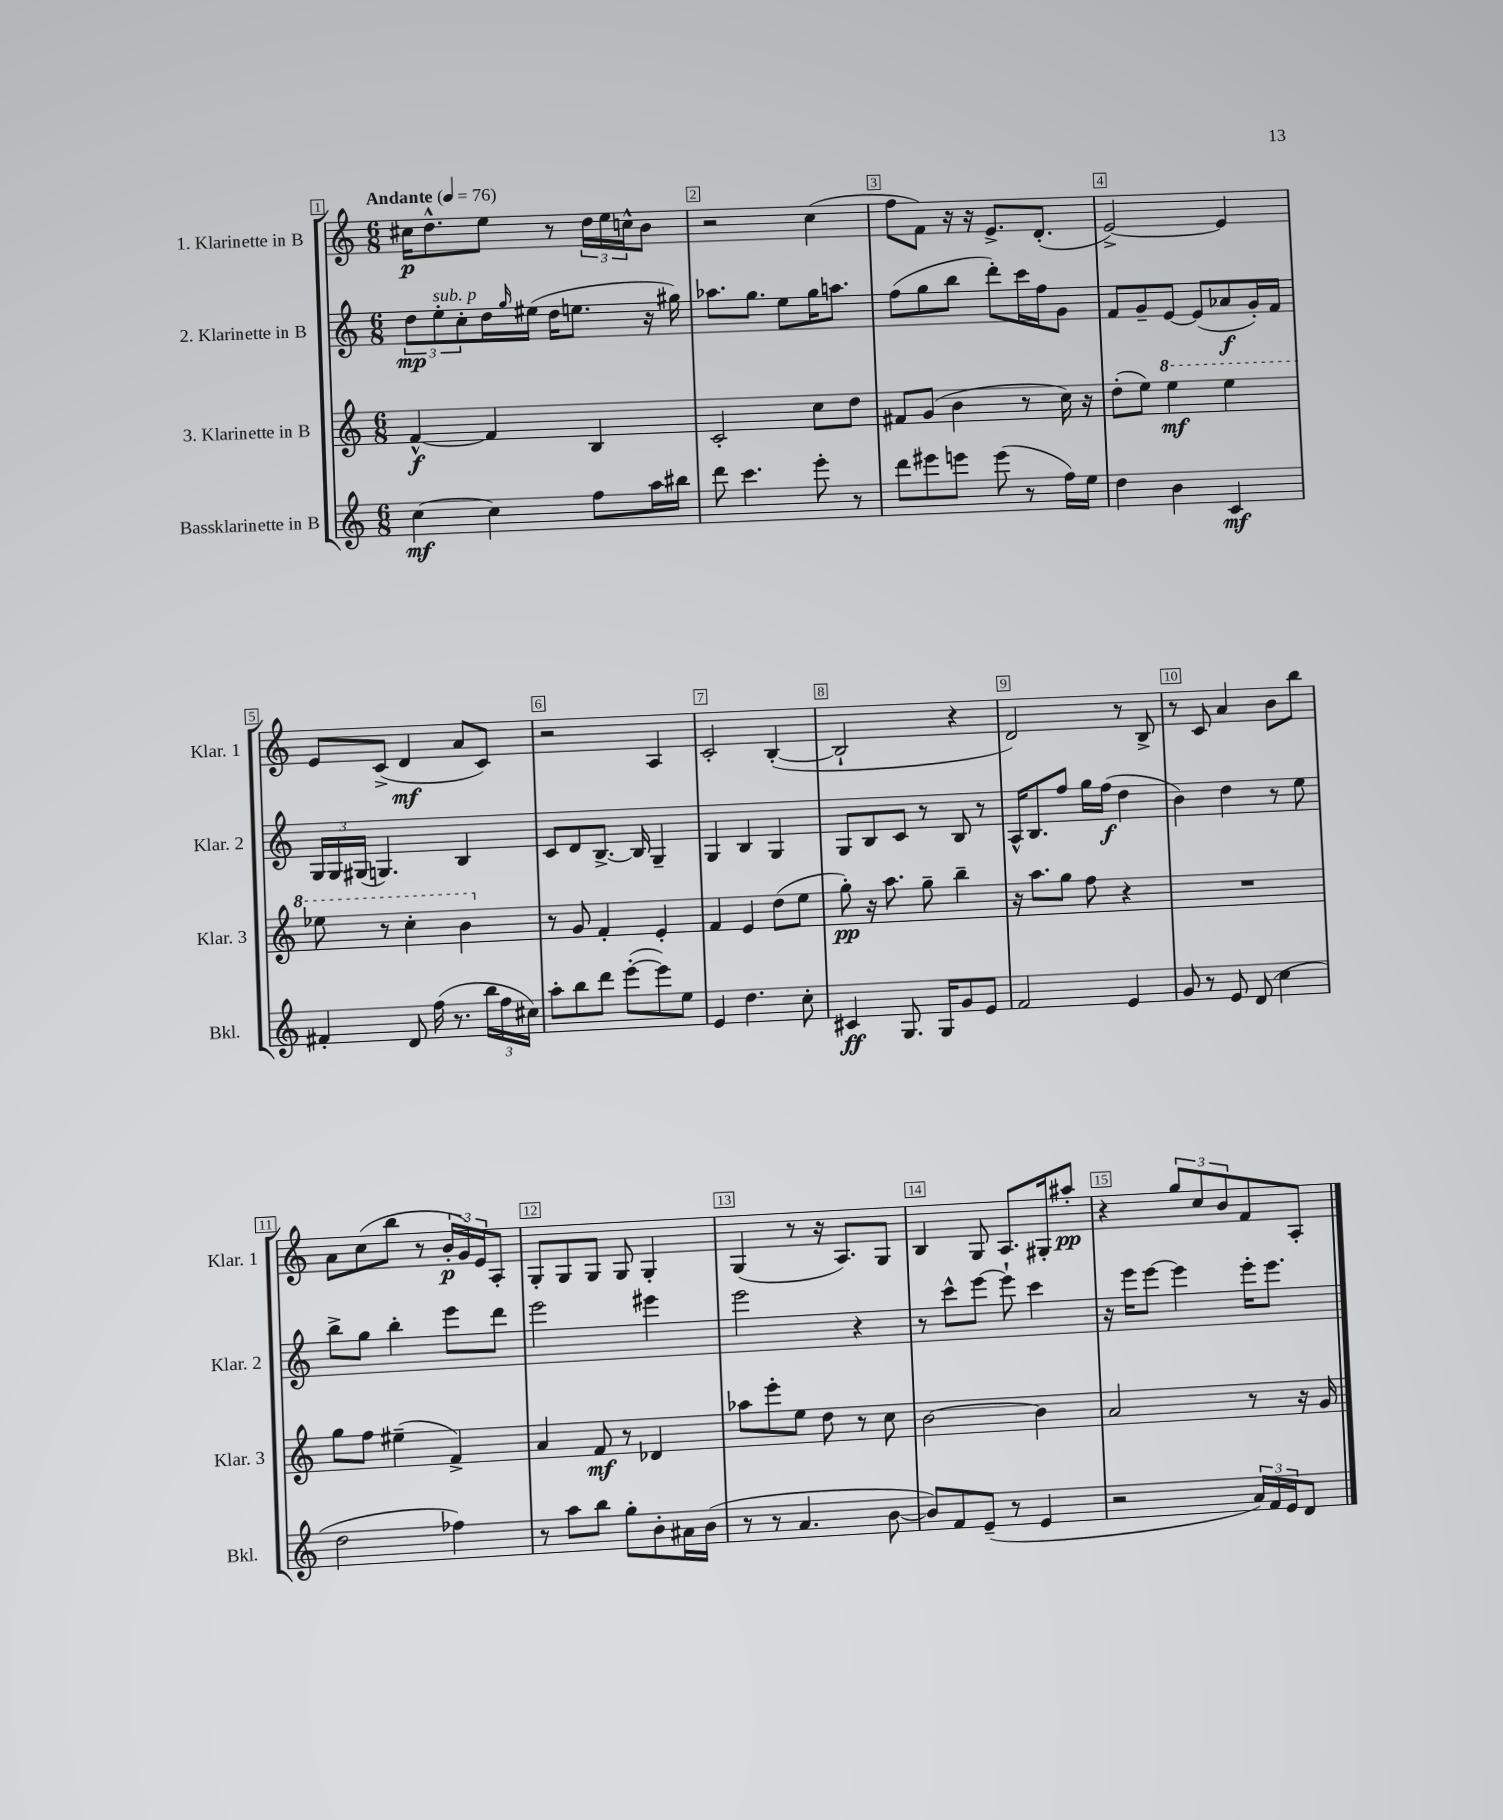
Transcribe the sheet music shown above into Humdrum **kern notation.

**kern	**dynam	**kern	**dynam	**kern	**dynam	**kern	**dynam
*part4	*part4	*part3	*part3	*part2	*part2	*part1	*part1
*staff4	*staff4	*staff3	*staff3	*staff2	*staff2	*staff1	*staff1
*I"Bassklarinette in B	*	*I"3. Klarinette in B	*	*I"2. Klarinette in B	*	*I"1. Klarinette in B	*
*I'Bkl.	*	*I'Klar. 3	*	*I'Klar. 2	*	*I'Klar. 1	*
*clefG2	*	*clefG2	*	*clefG2	*	*clefG2	*
*k[]	*	*k[]	*	*k[]	*	*k[]	*
*M6/8	*	*M6/8	*	*M6/8	*	*M6/8	*
*MM76	*	*MM76	*	*MM76	*	*MM76	*
=1	=1	=1	=1	=1	=1	=1	=1
!	!	!	!	!	!	!LO:TX:a:B:t=Andante	!
[4cc\	mf	[4f^^/	f	12dd\L	mp	16cc#X\KL	p
.	.	.	.	.	.	8.dd^^\	.
!	!	!	!	!LO:TX:a:i:t=sub. p	!	!	!
.	.	.	.	12ee'\	.	.	.
.	.	.	.	12cc'\	.	.	.
4cc\]	.	4f/]	.	16dd\L	.	8ee\J	.
.	.	.	.	16qqgg/	.	.	.
.	.	.	.	(16ee#X\JJ	.	.	.
.	.	.	.	16dd\KL	.	8r	.
.	.	.	.	8.een\J	.	.	.
8ff\L	.	4B/	.	.	.	24dd\LL	.
.	.	.	.	.	.	24ee\	.
.	.	.	.	.	.	24ccn^^\J	.
16aa\L	.	.	.	16r	.	8b\J	.
16bb#X\JJ	.	.	.	16gg#X\)	.	.	.
=2	=2	=2	=2	=2	=2	=2	=2
8ddd\	.	2c'/	.	8.aa-X\L	.	2r	.
4.ccc\	.	.	.	.	.	.	.
.	.	.	.	8.gg\J	.	.	.
.	.	.	.	8ee\L	.	.	.
8eee'\	.	8cc\L	.	16gg\K	.	(4cc\	.
.	.	.	.	8.aan\J	.	.	.
8r	.	8dd\J	.	.	.	.	.
=3	=3	=3	=3	=3	=3	=3	=3
8ddd\L	.	8f#X/L	.	(8ff\L	.	8ff\L	.
8eee#X\	.	(8g/J	.	8gg\	.	8f\J)	.
8eeen\J	.	4b\	.	8bb\J	.	16r	.
.	.	.	.	.	.	16r	.
(8eee\	.	.	.	8ddd'\L)	.	8.e^/L	.
8r	.	8r	.	16ccc\L	.	.	.
.	.	.	.	16ff\J	.	(8.d'/J	.
16ff\LL)	.	16cc\)	.	8g\J	.	.	.
16ee\JJ	.	16r	.	.	.	.	.
=4	=4	=4	=4	=4	=4	=4	=4
4dd\	.	(8dd'\L	.	8f/L	.	[2e^/)	.
.	.	8ee\J)	.	8g~/	.	.	.
*	*	*8va	*	*	*	*	*
4b\	.	4eee\	mf	[8e/J	.	.	.
.	.	.	.	(8e/L]	.	.	.
4c/	mf	4eee\	.	8a-X/	f	4e/]	.
.	.	.	.	16g'/L)	.	.	.
.	.	.	.	16f/JJ	.	.	.
!!LO:LB:g=z
=5	=5	=5	=5	=5	=5	=5	=5
4f#X'/	.	8eee-X\	.	24G/LL	.	8e/L	.
.	.	.	.	24G/	.	.	.
.	.	.	.	(24G#X/JJ	.	.	.
.	.	8r	.	4.Gn/)	.	(8c^/J	.
8d/	.	4ccc'\	.	.	.	4d/	mf
(16ff\	.	.	.	.	.	.	.
8.r	.	.	.	.	.	.	.
.	.	4bb\	.	4B/	.	8a/L	.
24bb\LL	.	.	.	.	.	8c/J)	.
24ff\	.	.	.	.	.	.	.
24cc#X\JJ)	.	.	.	.	.	.	.
=6	=6	=6	=6	=6	=6	=6	=6
*	*	*X8va	*	*	*	*	*
8aa'\L	.	8r	.	8c/L	.	2r	.
8bb\	.	8g/	.	8d/	.	.	.
8ddd\J	.	4f'/	.	[8.B^/J	.	.	.
([8eee'\L	.	.	.	.	.	.	.
.	.	.	.	16B/]	.	.	.
8eee\])	.	4e'/	.	4G~/	.	4A/	.
8ee\J	.	.	.	.	.	.	.
=7	=7	=7	=7	=7	=7	=7	=7
4e/	.	4f/	.	4G/	.	2c'/	.
4.dd\	.	4e/	.	4B/	.	.	.
.	.	(8dd\L	.	4G/	.	([4B'/	.
8cc'\	.	8ee\J	.	.	.	.	.
=8	=8	=8	=8	=8	=8	=8	=8
4c#X/	ff	8gg'\)	pp	8G/L	.	2B`/]	.
.	.	16r	.	8B/	.	.	.
.	.	8.aa\	.	.	.	.	.
8.G/	.	.	.	8c/J	.	.	.
.	.	8gg~\	.	8r	.	.	.
16G/KL	.	.	.	.	.	.	.
8g/	.	4bb~\	.	8B/	.	4r	.
8e/J	.	.	.	8r	.	.	.
=9	=9	=9	=9	=9	=9	=9	=9
2f/	.	16r	.	16A^^/KL	.	2d/)	.
.	.	8.aa\L	.	8.B/	.	.	.
.	.	8gg\J	.	8ff/J	.	.	.
.	.	8ff\	.	16gg\LL	.	.	.
.	.	.	.	(16ff\JJ	f	.	.
4e/	.	4r	.	4dd\	.	8r	.
.	.	.	.	.	.	8B^/	.
=10	=10	=10	=10	=10	=10	=10	=10
8g/	.	2.r	.	4b\)	.	8r	.
8r	.	.	.	.	.	8c/	.
8e/	.	.	.	4dd\	.	4a/	.
(8d/	.	.	.	.	.	.	.
4cc\	.	.	.	8r	.	8b\L	.
.	.	.	.	8ee\	.	8bb\J	.
!!LO:LB:g=z
=11	=11	=11	=11	=11	=11	=11	=11
2dd\	.	8gg\L	.	8bb^\L	.	8a\L	.
.	.	8ff\J	.	8gg\J	.	(8cc\	.
.	.	(4ee#X~\	.	4bb'\	.	8bb\J	.
.	.	.	.	.	.	8r	.
4ff-X\)	.	4f^/)	.	8eee\L	.	24b'/LL	p
.	.	.	.	.	.	24g/)	.
.	.	.	.	.	.	24e/J	.
.	.	.	.	8ddd\J	.	8A'/J	.
=12	=12	=12	=12	=12	=12	=12	=12
8r	.	4a/	.	2eee\	.	8G'/L	.
8aa\L	.	.	.	.	.	8G/	.
8bb\J	.	8f/	mf	.	.	8G/J	.
8gg'\L	.	8r	.	.	.	8G/	.
8b'\	.	4d-X/	.	4eee#X\	.	4G'/	.
16a#X\L	.	.	.	.	.	.	.
(16b\JJ	.	.	.	.	.	.	.
=13	=13	=13	=13	=13	=13	=13	=13
8r	.	8aa-X\L	.	2eee\	.	(4G/	.
8r	.	8eee'\	.	.	.	.	.
4.a/	.	8ee\J	.	.	.	8r	.
.	.	8dd\	.	.	.	16r	.
.	.	.	.	.	.	8.A/L)	.
.	.	8r	.	4r	.	.	.
[8b\	.	8cc\	.	.	.	8G/J	.
=14	=14	=14	=14	=14	=14	=14	=14
8b/L])	.	[2b\	.	8r	.	4B/	.
8f/	.	.	.	8ccc^^\L	.	.	.
(8e~/J	.	.	.	[8eee\J	.	8G/	.
8r	.	.	.	8eee`\]	.	8.A/L	.
4e/	.	4b\]	.	4ccc\	.	.	.
.	.	.	.	.	.	16G#X'/k	.
.	.	.	.	.	.	8aa#X'/J	pp
=15	=15	=15	=15	=15	=15	=15	=15
2r	.	2a/	.	16r	.	4r	.
.	.	.	.	16eee\KL	.	.	.
.	.	.	.	[8eee\J	.	.	.
.	.	.	.	4eee\]	.	12gg/L	.
.	.	.	.	.	.	12cc/	.
.	.	.	.	.	.	12b/	.
24a/LL)	.	8r	.	16eee'\KL	.	8f/	.
24f/	.	.	.	.	.	.	.
.	.	.	.	8.eee\J	.	.	.
24e/J	.	.	.	.	.	.	.
8d/J	.	16r	.	.	.	8A'/J	.
.	.	16g/	.	.	.	.	.
==	==	==	==	==	==	==	==
*-	*-	*-	*-	*-	*-	*-	*-
